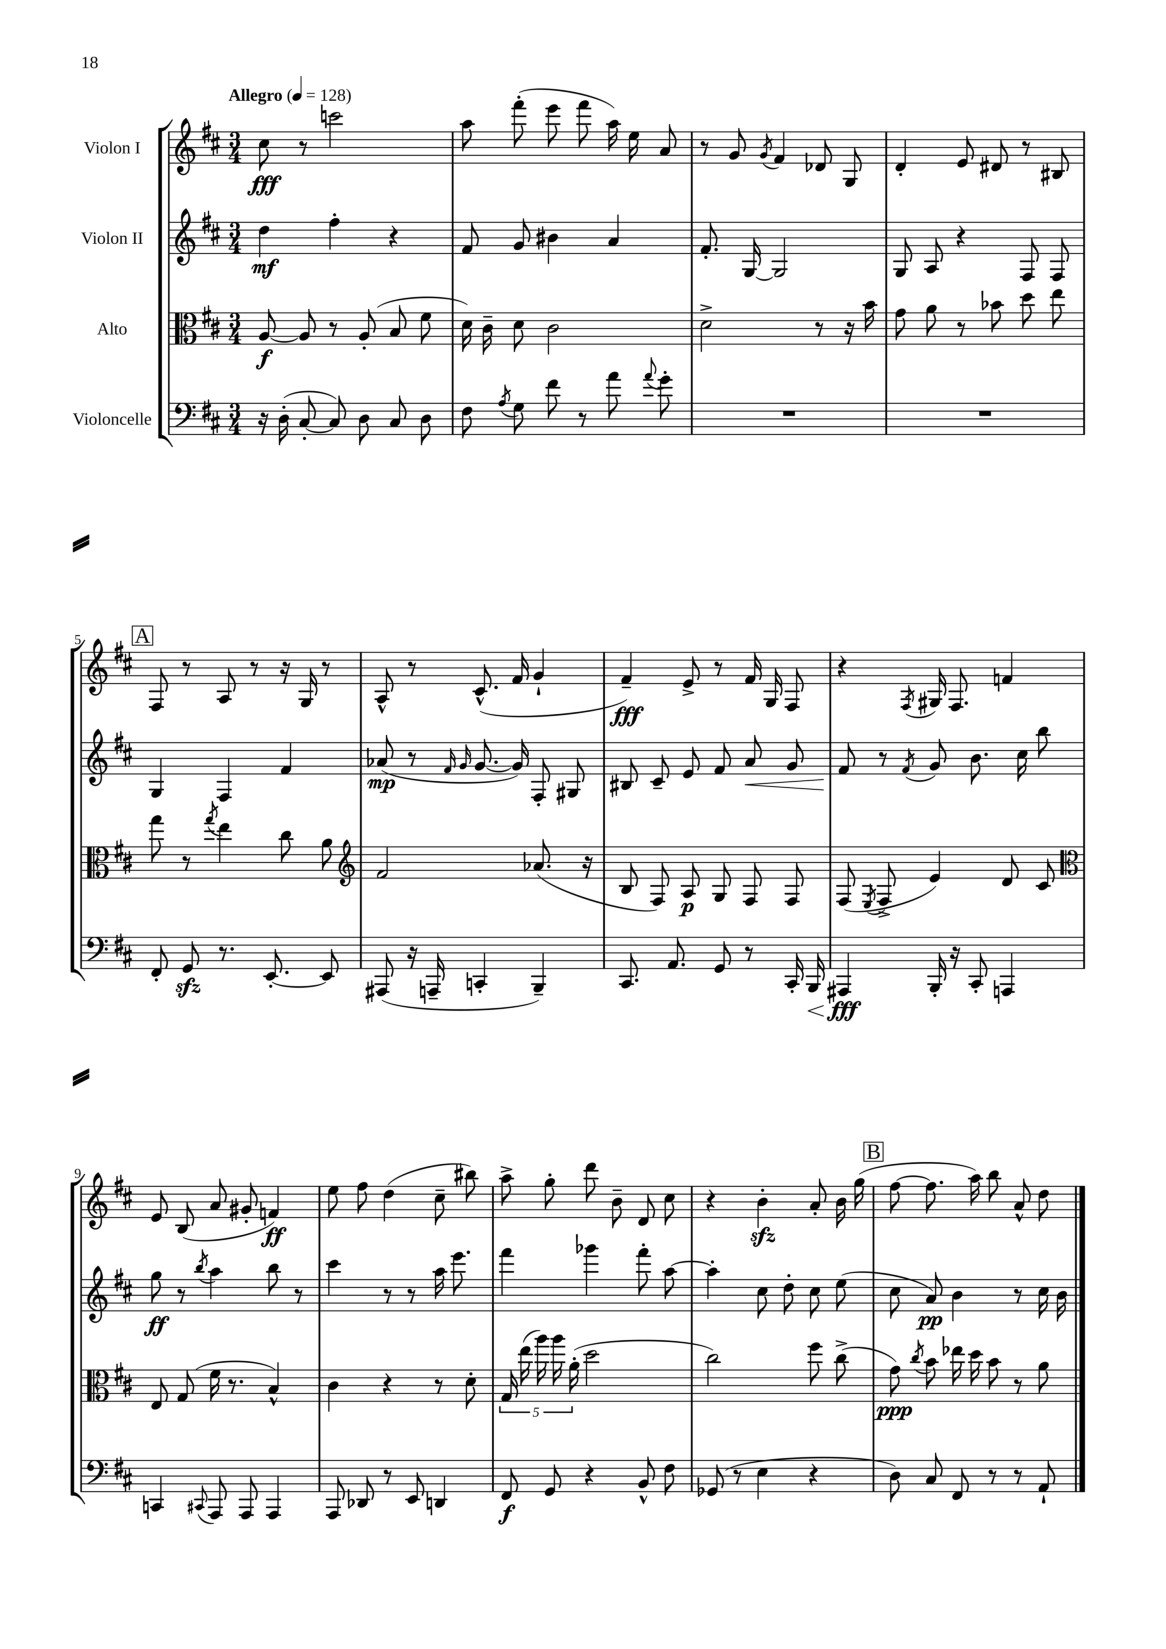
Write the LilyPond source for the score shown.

<<
\new StaffGroup <<
\new Staff = "s0" \with { instrumentName = "Violon I" } {
    \clef treble \key d \major \numericTimeSignature \time 3/4 \tempo "Allegro" 4 = 128
    \autoBeamOff cis''8\fff r8 c'''2 |
    a''8 fis'''8-.( e'''8 fis'''8 a''16) e''16 a'8 |
    r8 g'8 \acciaccatura { g'8 } fis'4 des'8 g8 |
    d'4-. e'8 dis'8 r8 bis8 |
    \mark \markup { \box "A" } fis8 r8 a8 r8 r16 g16 r8 |
    a8-^ r8 cis'8.-^( fis'16 g'4-! |
    fis'4--\fff) e'8-> r8 fis'16 g16 fis8 |
    r4 \acciaccatura { fis8 } gis16 fis8. f'4 |
    e'8 b8( a'8 gis'8-. f'4\ff) |
    e''8 fis''8 d''4( cis''8-- bis''8) |
    a''8-> g''8-. d'''8 b'8-- d'8 cis''8 |
    r4 b'4-.\sfz a'8-. b'16 g''16( |
    \mark \markup { \box "B" } fis''8~ fis''8. a''16) b''8 a'8-^ d''8 \bar "|." |
}
\new Staff = "s1" \with { instrumentName = "Violon II" } {
    \clef treble \key d \major \numericTimeSignature \time 3/4
    \autoBeamOff d''4\mf fis''4-. r4 |
    fis'8 g'8 bis'4 a'4 |
    fis'8.-. g16~ g2 |
    g8 a8 r4 fis8 fis8 |
    \mark \markup { \box "A" } g4 fis4 fis'4 |
    aes'8\mp( r8 \grace { fis'16 g'16 } g'8.~ g'16) fis8-. gis8 |
    bis8 cis'8-- e'8 fis'8 a'8\< g'8 |
    fis'8\! r8 \acciaccatura { fis'8 } g'8 b'8. cis''16 b''8 |
    g''8\ff r8 \acciaccatura { b''8 } a''4 b''8 r8 |
    cis'''4 r8 r8 a''16 e'''8. |
    fis'''4 ges'''4 fis'''8-. a''8~ |
    a''4-. cis''8 d''8-. cis''8 e''8( |
    \mark \markup { \box "B" } cis''8 a'8\pp) b'4 r8 cis''16 b'16 \bar "|." |
}
\new Staff = "s2" \with { instrumentName = "Alto" } {
    \clef alto \key d \major \numericTimeSignature \time 3/4
    \autoBeamOff a8~\f a8 r8 a8-.( b8 fis'8 |
    d'16) cis'16-- d'8 cis'2 |
    d'2-> r8 r16 b'16 |
    g'8 a'8 r8 bes'8 d''8 e''8 |
    \mark \markup { \box "A" } g''8 r8 \acciaccatura { g''8 } e''4 cis''8 a'8 |
    \clef treble fis'2 aes'8.( r16 |
    b8 fis8) a8\p g8 fis8 fis8 |
    fis8( \acciaccatura { e8 } fis8-> e'4) d'8 cis'8 |
    \clef alto e8 g8( fis'16 r8. b4-^) |
    cis'4 r4 r8 d'8-. |
    \tuplet 5/4 { g16 e''16( a''16) a''16 a'16-.( } d''2 |
    cis''2) fis''8 cis''8->( |
    \mark \markup { \box "B" } g'8\ppp) \acciaccatura { cis''8 } b'8 ees''16 d''16 b'8 r8 a'8 \bar "|." |
}
\new Staff = "s3" \with { instrumentName = "Violoncelle" } {
    \clef bass \key d \major \numericTimeSignature \time 3/4
    \autoBeamOff r16 d16-.( cis8~-. cis8) d8 cis8 d8 |
    fis8 \acciaccatura { a8 } g8 fis'8 r8 a'8 \appoggiatura { a'8 } g'8-. |
    R2. |
    R2. |
    \mark \markup { \box "A" } fis,8-. g,8\sfz r8. e,8.~-. e,8 |
    ais,,8( r16 a,,16-- c,4-. b,,4--) |
    cis,8. a,8. g,8 r8 cis,16-. b,,16\< |
    ais,,4\fff\! b,,16-. r16 cis,8-. a,,4 |
    c,4 \appoggiatura { cis,8 } a,,8 a,,8 a,,4 |
    a,,8 des,8 r8 e,8 d,4 |
    fis,8\f g,8 r4 b,8-^ fis8 |
    ges,8( r8 e4 r4 |
    \mark \markup { \box "B" } d8) cis8 fis,8 r8 r8 a,8-! \bar "|." |
}
>>
>>
